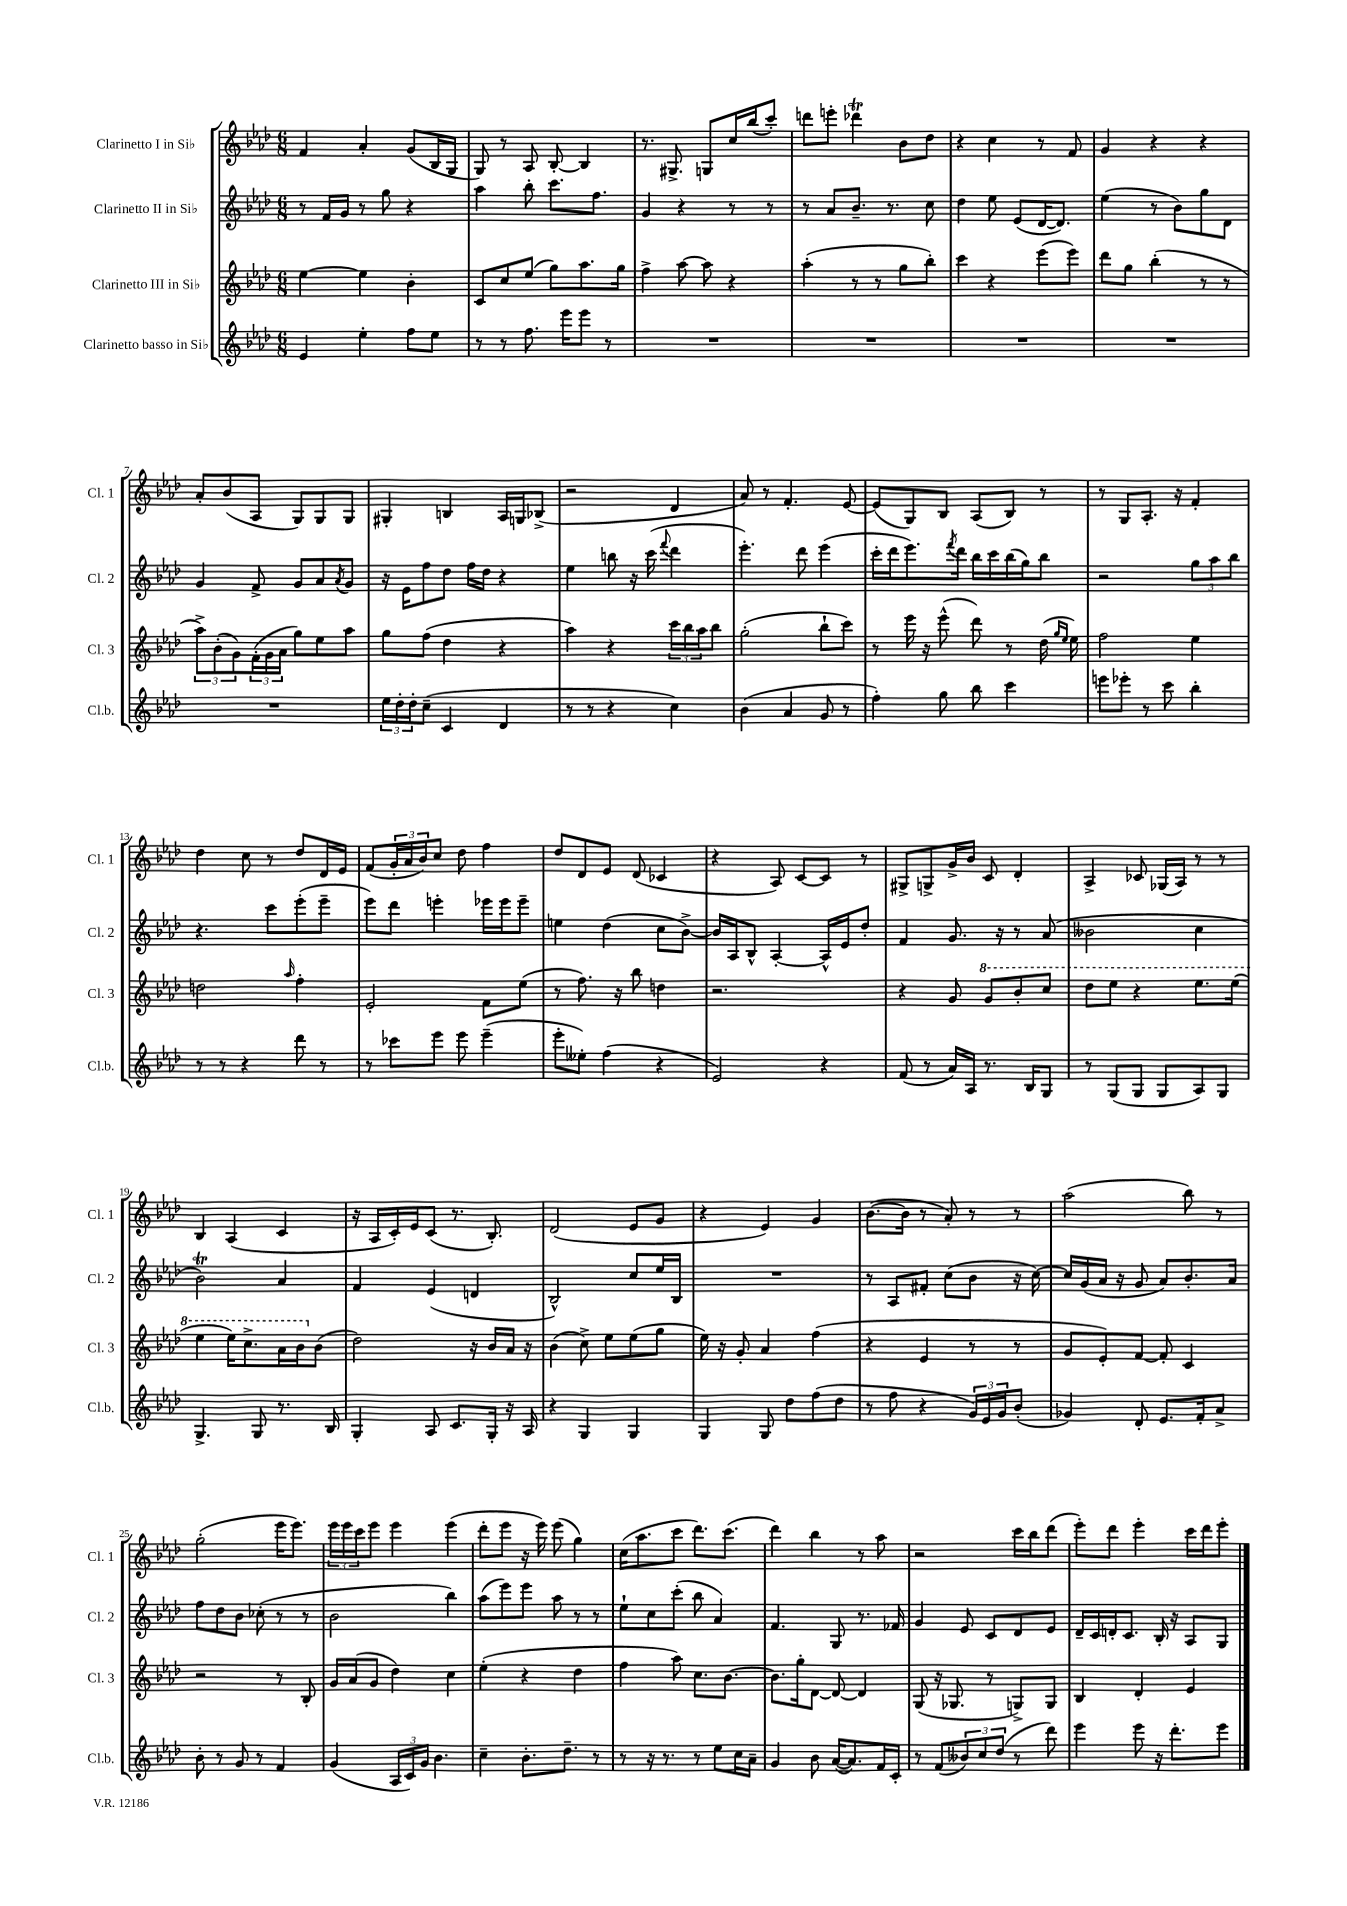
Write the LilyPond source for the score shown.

<<
\new StaffGroup <<
\new Staff = "s0" \with { instrumentName = "Clarinetto I in Sib" shortInstrumentName = "Cl. 1" } {
    \clef treble \key aes \major \numericTimeSignature \time 6/8
    f'4 aes'4-. g'8( bes16 g16 |
    g8) r8 aes8 bes8~-. bes4 |
    r8. gis8.-> g8 c''16 bes''16( c'''8-.) |
    d'''8 e'''8-. des'''4\trill bes'8 des''8 |
    r4 c''4 r8 f'8 |
    g'4 r4 r4 |
    aes'8-. bes'8( aes8 g8) g8 g8 |
    gis4-. b4 aes16 g16 bes8->( |
    r2 des'4 |
    aes'8) r8 f'4.-. ees'8~ |
    ees'8( g8) bes8 aes8( bes8) r8 |
    r8 g8 aes8.-. r16 f'4-. |
    des''4 c''8 r8 des''8 des'16 ees'16 |
    f'8( \tuplet 3/2 { g'16-. aes'16 bes'16) } c''8 des''8 f''4 |
    des''8 des'8 ees'8 des'8( ces'4 |
    r4 aes8) c'8~ c'8 r8 |
    gis8-> g8-> g'16-> bes'16 c'8 des'4-. |
    aes4-> ces'8 ges16( aes16) r8 r8 |
    bes4 aes4( c'4 |
    r16 aes16 c'16-.) ees'16 c'8( r8. bes8.-.) |
    des'2( ees'8 g'8 |
    r4 ees'4) g'4 |
    bes'8.~( bes'16 r8 aes'8-.) r8 r8 |
    aes''2( bes''8) r8 |
    g''2-.( ees'''16 ees'''8.) |
    \tuplet 3/2 { ees'''16 ees'''16 c'''16 } ees'''8 ees'''4 ees'''4( |
    des'''8-. ees'''8 r16 ees'''16) ees'''8( g''4) |
    c''16( aes''8. c'''8 des'''8.) c'''8.( |
    des'''4) bes''4 r8 aes''8 |
    r2 c'''16 bes''16 des'''8( |
    ees'''8-.) des'''8 ees'''4-. c'''16 des'''16 ees'''8-. \bar "|." |
}
\new Staff = "s1" \with { instrumentName = "Clarinetto II in Sib" shortInstrumentName = "Cl. 2" } {
    \clef treble \key aes \major \numericTimeSignature \time 6/8
    r8 f'16 g'16 r8 g''8 r4 |
    aes''4 bes''8-. c'''8. f''8. |
    g'4 r4 r8 r8 |
    r8 aes'8 bes'8.-- r8. c''8 |
    des''4 ees''8 ees'8( des'16~ des'8.) |
    ees''4( r8 bes'8) g''8 des'8 |
    g'4 f'8-> g'8 aes'8 \acciaccatura { aes'8 } g'8 |
    r16 ees'16 f''8 des''8 f''16 des''16 r4 |
    ees''4 b''8 r16 c'''16( \appoggiatura { f'''8 } des'''4 |
    ees'''4.-.) des'''8 ees'''4( |
    c'''16-. des'''16 ees'''8.) \acciaccatura { f'''8 } des'''16 bes''16 c'''16 bes''16( g''16) bes''8 |
    r2 \tuplet 3/2 { g''8 aes''8 bes''8 } |
    r4. c'''8 ees'''8-.( ees'''8-- |
    ees'''8) des'''8 e'''4-. ees'''16 ees'''16 ees'''8-- |
    e''4 des''4( c''8 bes'8~->) |
    bes'16 aes16 bes8-^ aes4~-. aes16-^ ees'16 des''8-. |
    f'4 g'8. r16 r8 aes'8( |
    beses'2 c''4 |
    bes'2\trill) aes'4 |
    f'4 ees'4( d'4 |
    bes2-^) c''8 ees''16 bes16 |
    R2. |
    r8 aes8 fis'8-. c''8( bes'8 r16 c''16~) |
    c''16 g'16( aes'16 r16 g'8 aes'8) bes'8.-. aes'16 |
    f''8 des''8 bes'8 ces''8-.( r8 r8 |
    bes'2 bes''4) |
    aes''8( ees'''8) ees'''8 aes''8 r8 r8 |
    ees''8-! c''8 c'''8-.( bes''8 aes'4) |
    f'4. g8 r8. fes'16 |
    g'4 ees'8 c'8 des'8 ees'8 |
    des'16-- c'16 d'16-. c'8. bes16-. r16 aes8 g8 \bar "|." |
}
\new Staff = "s2" \with { instrumentName = "Clarinetto III in Sib" shortInstrumentName = "Cl. 3" } {
    \clef treble \key aes \major \numericTimeSignature \time 6/8
    ees''4~ ees''4 bes'4-. |
    c'8 c''8 ees''8( g''8) aes''8. g''16 |
    f''4-> aes''8~ aes''8 r4 |
    aes''4-.( r8 r8 g''8 bes''8-.) |
    c'''4 r4 ees'''8( ees'''8) |
    des'''8 g''8 bes''4-.( r8 r8 |
    \tuplet 3/2 { aes''8->) bes'8-.( g'8) } \tuplet 3/2 { f'16-.( g'16 aes'16 } g''8) ees''8 aes''8 |
    g''8 f''8( des''4 r4 |
    aes''4) r4 \tuplet 3/2 { c'''16 bes''16 aes''16 } bes''8 |
    g''2-.( bes''8-! c'''8) |
    r8 ees'''16 r16 ees'''8-^( des'''8) r8 des''16( \grace { g''16 ees''16 } ees''16) |
    f''2 ees''4 |
    d''2 \grace { aes''16 } f''4-. |
    ees'2-. f'8 ees''8( |
    r8 f''8.) r16 bes''8 d''4 |
    r2. |
    r4 g'8 \ottava #1 g''8 bes''8-. c'''8 |
    des'''8 ees'''8 r4 ees'''8. ees'''16( |
    ees'''4 ees'''16) c'''8.-> aes''16 bes''16 \ottava #0 bes'8( |
    des''2) r16 bes'16 aes'16 r16 |
    bes'4( c''8->) ees''8 ees''8( g''8 |
    ees''16) r16 g'8-. aes'4 f''4( |
    r4 ees'4 r8 r8 |
    g'8 ees'8-.) f'8~ f'8-. c'4 |
    r2 r8 bes8-. |
    g'16 aes'16( g'8 des''4) c''4 |
    ees''4-.( r4 des''4 |
    f''4 aes''8) c''8. bes'8.~ |
    bes'8. g''16-. des'8~ des'8~ des'4 |
    g8( r16 ges8. r8 g8->) g8 |
    bes4 des'4-. ees'4 \bar "|." |
}
\new Staff = "s3" \with { instrumentName = "Clarinetto basso in Sib" shortInstrumentName = "Cl.b." } {
    \clef treble \key aes \major \numericTimeSignature \time 6/8
    ees'4 ees''4-. f''8 ees''8 |
    r8 r8 f''8. ees'''16 ees'''8 r8 |
    R2. |
    R2. |
    R2. |
    R2. |
    R2. |
    \tuplet 3/2 { ees''16 des''16-. des''16-. } c''8--( c'4 des'4 |
    r8 r8 r4 c''4) |
    bes'4( aes'4 g'8 r8 |
    f''4-.) g''8 bes''8 c'''4 |
    e'''8 ees'''8-. r8 c'''8 bes''4-. |
    r8 r8 r4 des'''8 r8 |
    r8 ces'''8 ees'''8 ees'''8 ees'''4--( |
    ees'''8-. eeses''8-.) f''4( r4 |
    ees'2) r4 |
    f'8( r8 aes'16) aes16 r8. bes16 g8 |
    r8 g8( g8 g8 aes8) g8 |
    g4.-> g8 r8. bes16 |
    g4-. aes8 c'8. g16-. r16 aes16 |
    r4 g4 g4 |
    g4 g8 des''8 f''8( des''8 |
    r8 f''8 r4 \tuplet 3/2 { g'16) ees'16 g'16 } bes'8-.( |
    ges'4) des'8-. ees'8. f'16-. aes'8-> |
    bes'8-. r8 g'8 r8 f'4 |
    g'4( \tuplet 3/2 { aes16 c'16) g'16 } bes'4. |
    c''4-- bes'8.-. des''8.-- r8 |
    r8 r16 r8. r8 ees''8 c''16 aes'16-- |
    g'4 bes'8 aes'16~( aes'8.) f'16 c'16-. |
    r8 f'8( \tuplet 3/2 { beses'8) c''8 des''8( } r8 des'''8) |
    ees'''4 ees'''8 r16 des'''8.-. ees'''8 \bar "|." |
}
>>
>>
